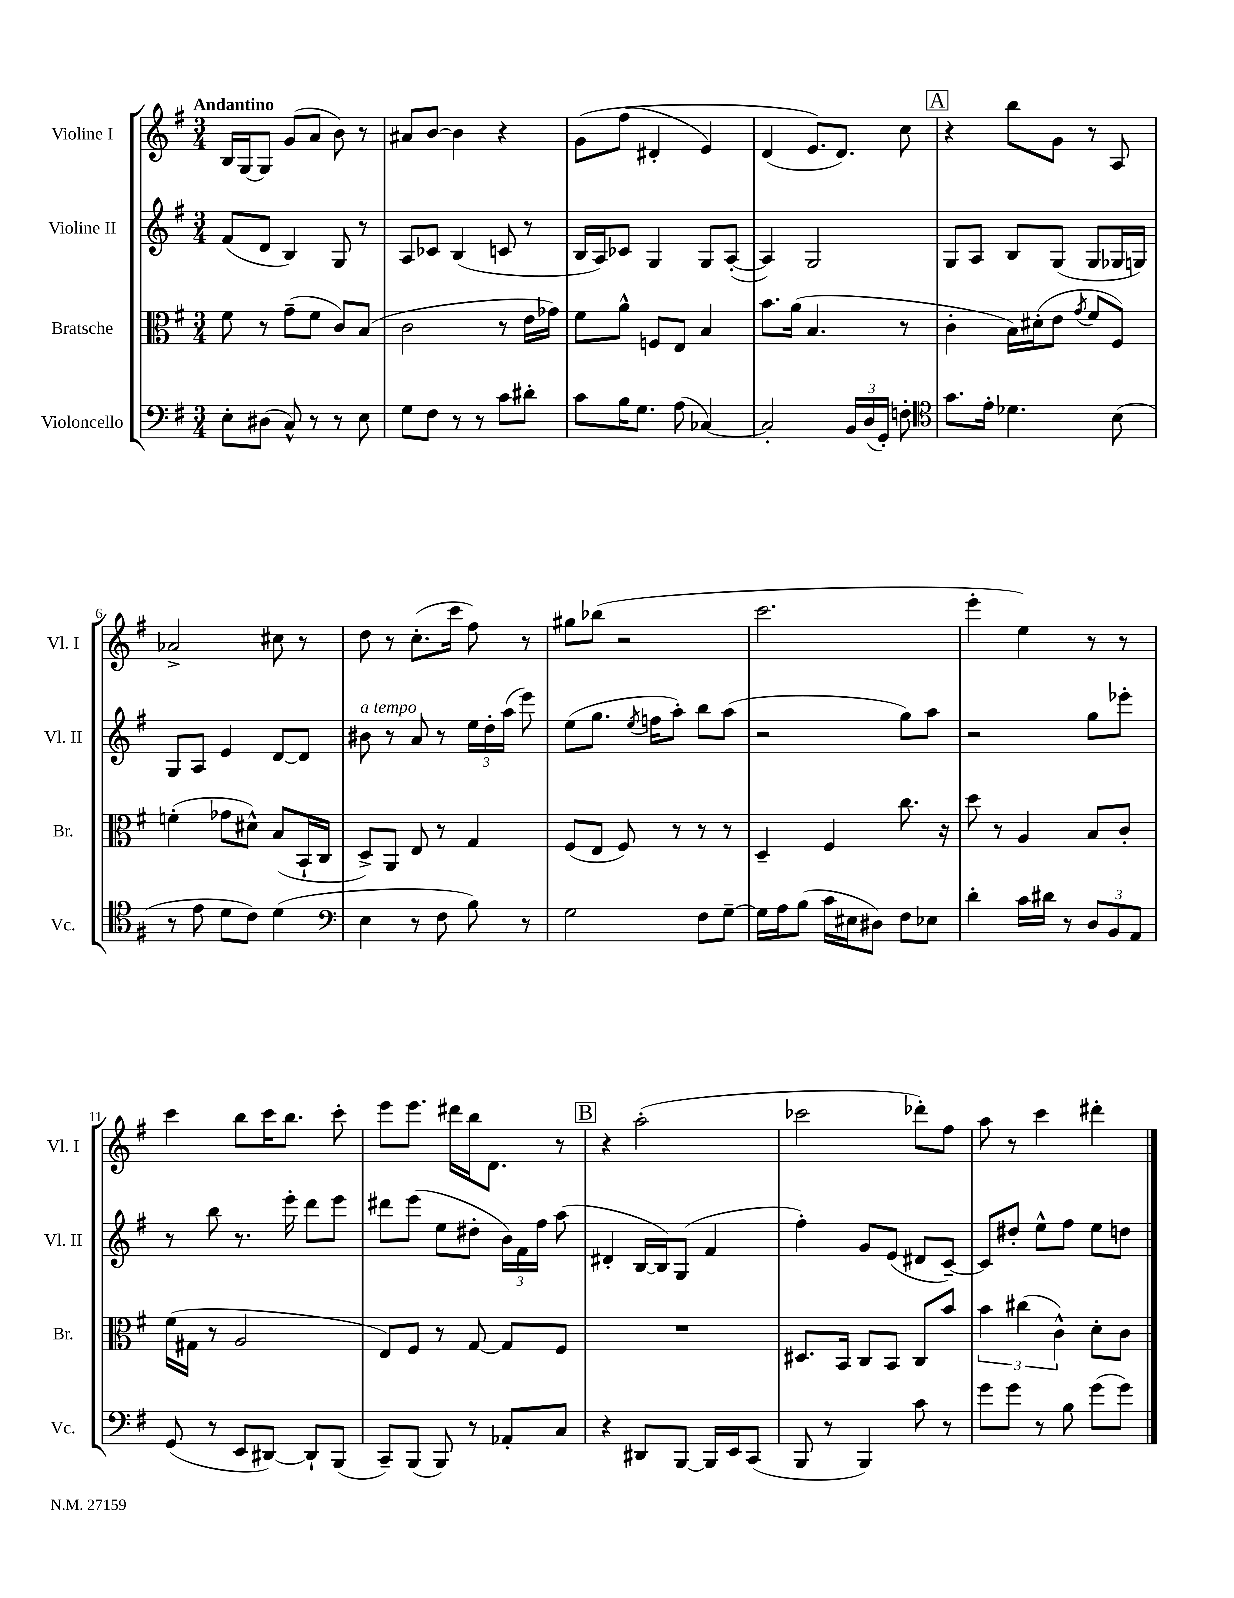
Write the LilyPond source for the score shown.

<<
\new StaffGroup <<
\new Staff = "s0" \with { instrumentName = "Violine I" shortInstrumentName = "Vl. I" } {
    \clef treble \key g \major \numericTimeSignature \time 3/4 \tempo "Andantino"
    \autoBeamOff b16[ g16~ g8] g'8[( a'8] b'8) r8 |
    ais'8[ b'8]~ b'4 r4 |
    g'8[\( fis''8]( dis'4-. e'4) |
    d'4( e'8.[\) d'8.]) c''8 |
    \mark \markup { \box "A" } r4 b''8[ g'8] r8 a8 |
    aes'2-> cis''8 r8 |
    d''8 r8 c''8.[-.( c'''16] fis''8) r8 |
    gis''8[ bes''8]( r2 |
    c'''2. |
    e'''4-. e''4) r8 r8 |
    c'''4 b''8[ c'''16 b''8.] c'''8-. |
    e'''8[ e'''8.] dis'''16[ b''16 d'8.] r8 |
    \mark \markup { \box "B" } r4 a''2-.( |
    ces'''2 des'''8[-.) fis''8] |
    a''8 r8 c'''4 dis'''4-. \bar "|." |
}
\new Staff = "s1" \with { instrumentName = "Violine II" shortInstrumentName = "Vl. II" } {
    \clef treble \key g \major \numericTimeSignature \time 3/4
    \autoBeamOff fis'8[( d'8] b4) g8 r8 |
    a8[ ces'8] b4( c'8 r8 |
    b16[ a16) ces'8] g4 g8[ a8]~-.( |
    a4) g2 |
    \mark \markup { \box "A" } g8[ a8] b8[ g8]( g8[ ges16 g16]) |
    g8[ a8] e'4 d'8[~ d'8] |
    bis'8^\markup { \italic "a tempo" } r8 a'8 r8 \tuplet 3/2 { e''16[ d''16-. a''16]( } e'''8) |
    e''8[( g''8.] \acciaccatura { e''8 } f''16[ a''8]-.) b''8[ a''8]( |
    r2 g''8[) a''8] |
    r2 g''8[ ees'''8]-. |
    r8 b''8 r8. e'''16-. d'''8[ e'''8] |
    dis'''8[ e'''8]( e''8[ dis''8]-. \tuplet 3/2 { b'16[) fis'16 fis''16] } a''8( |
    \mark \markup { \box "B" } dis'4-. b16[~ b16) g8]( fis'4 |
    fis''4-.) g'8[ e'8]( dis'8[ c'8]~--) |
    c'8[ dis''8]-. e''8[-^ fis''8] e''8[ d''8] \bar "|." |
}
\new Staff = "s2" \with { instrumentName = "Bratsche" shortInstrumentName = "Br." } {
    \clef alto \key g \major \numericTimeSignature \time 3/4
    \autoBeamOff fis'8 r8 g'8[--( fis'8] c'8[) b8]( |
    c'2 r8 e'16[ ges'16]) |
    fis'8[ a'8]-^ f8[ e8] b4 |
    b'8.[ a'16]( b4. r8 |
    \mark \markup { \box "A" } c'4-. b16[) dis'16-.( e'8] \acciaccatura { g'8 } fis'8[ fis8]) |
    f'4-.( ges'8[ dis'8]-^) b8[( b,16-! c16] |
    d8[->) a,8] e8 r8 g4 |
    fis8[( e8] fis8) r8 r8 r8 |
    d4-- fis4 c''8. r16 |
    d''8 r8 a4 b8[ c'8]-. |
    fis'16[( gis16] r8 a2 |
    e8[) fis8] r8 g8~ g8[ fis8] |
    \mark \markup { \box "B" } R2. |
    dis8.[ b,16] c8[ b,8] c8[ b'8] |
    \tuplet 3/2 { b'4 cis''4( c'4-^) } d'8[-. c'8] \bar "|." |
}
\new Staff = "s3" \with { instrumentName = "Violoncello" shortInstrumentName = "Vc." } {
    \clef bass \key g \major \numericTimeSignature \time 3/4
    \autoBeamOff e8[-. dis8]( c8-^) r8 r8 e8 |
    g8[ fis8] r8 r8 c'8[ dis'8]-. |
    c'8[ b16 g8.] a8( ces4~) |
    ces2-. \tuplet 3/2 { b,16[ d16( g,16]-.) } f8-. |
    \mark \markup { \box "A" } \clef tenor g'8.[ e'16]-. des'4. b8( |
    r8 e'8 d'8[ c'8]) d'4( |
    \clef bass e4 r8 fis8 b8) r8 |
    g2 fis8[ g8]~-- |
    g16[ a16 b8]( c'16[ eis16 dis8]) fis8[ ees8] |
    d'4-. c'16[ dis'16] r8 \tuplet 3/2 { d8[ b,8 a,8] } |
    g,8( r8 e,8[ dis,8]~) dis,8[-! b,,8]( |
    c,8[--) b,,8]( b,,8) r8 aes,8[-. c8] |
    \mark \markup { \box "B" } r4 dis,8[ b,,8]~ b,,16[ e,16 c,8]( |
    b,,8 r8 b,,4) c'8 r8 |
    g'8[ g'8] r8 b8 g'8[( g'8]) \bar "|." |
}
>>
>>
